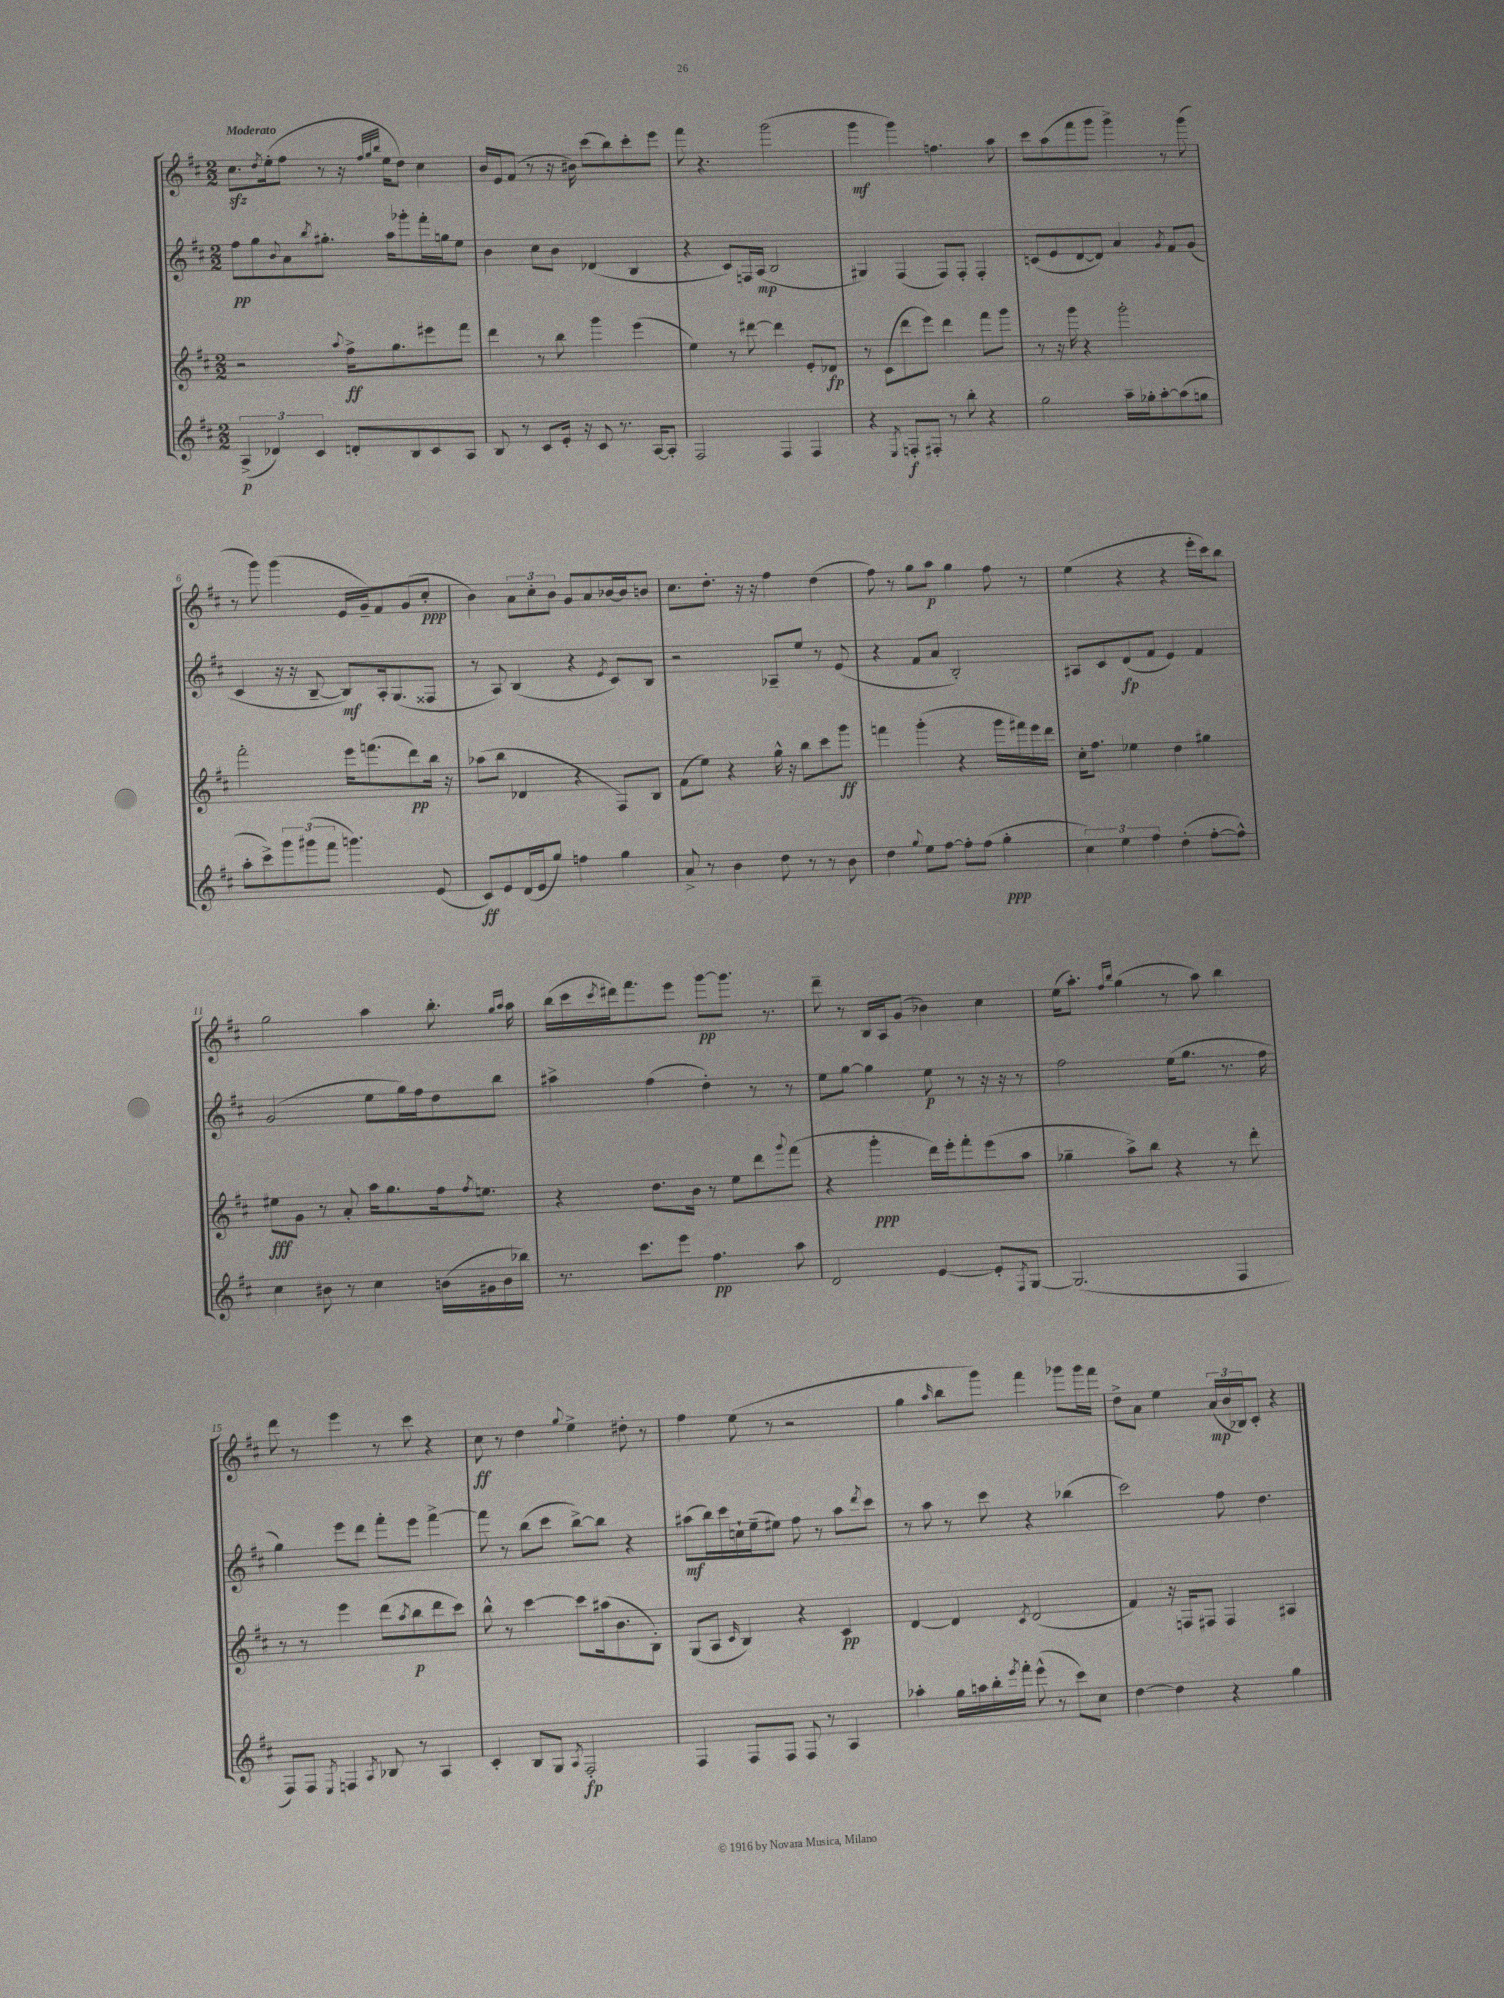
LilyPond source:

<<
\new StaffGroup <<
\new Staff = "s0" {
    \clef treble \key d \major \numericTimeSignature \time 2/2 \tempo "Moderato"
    cis''8.\sfz \acciaccatura { d''8 } e''16-.( fis''8 r8 r16 \grace { fis''32 g''32 b''32 } e''16 d''8) cis''4 |
    b'16 e'16 fis'8( r8 r16 bis'16) cis'''8( b''8) cis'''8-. e'''8 |
    fis'''8 r4. g'''2( |
    g'''4\mf g'''4) f''4. a''8 |
    cis'''8 a''8( fis'''8 g'''8 g'''4->) r8 g'''8( |
    r8 g'''8) g'''4( e'16 g'16--) fis'8 g'8( cis''8-.\ppp |
    b'4) \tuplet 3/2 { a'8 cis''8-. b'8 } g'8 a'8 bes'16~ bes'16 b'8 |
    cis''8. d''8.-. r16 r16 fis''4 d''4( |
    fis''8) r8 g''8 a''8\p g''4 fis''8 r8 |
    e''4( r4 r4 e'''16-. cis'''16) b''8 |
    g''2 a''4 b''8.-. \grace { g''16 a''16 } a''16 |
    b''16( cis'''16 \acciaccatura { cis'''8 } dis'''16) fis'''8. e'''8 g'''8~\pp g'''8. r8. |
    d'''8-- r8 b16 a16 g'8( bes'4) cis''4 |
    e''16( a''8.-.) \grace { fis''16 b''16 } g''4( r8 a''8) b''4 |
    d'''8 r8 e'''4 r8 cis'''8 r4 |
    cis''8\ff r8 d''4 \appoggiatura { g''8 } e''4-> dis''8-. r8 |
    fis''4 e''8( r8 r2 |
    g''4 \grace { a''16 } b''8 g'''8) fis'''4 ges'''8 ges'''16 fis'''16 |
    d''8-> a'8 e''4 \tuplet 3/2 { a'16\mp( b'16 bes16) } cis'8-. r4 \bar "|." |
}
\new Staff = "s1" {
    \clef treble \key d \major \numericTimeSignature \time 2/2
    fis''8\pp g''8 \appoggiatura { b'8 } a'8 \acciaccatura { b''8 } gis''8.-. a''16 ges'''8-. fis'''16-. g''16 e''8 |
    b'4 cis''8 b'8 des'4( b4 |
    r4 cis'8) f16 a16\mp( b2 |
    gis4) fis4( fis8) fis8-. fis4-. |
    c'8( e'8 d'8~ d'8) a'4 \acciaccatura { g'8 } fis'8 g'8( |
    cis'4 r16 r16 b8~-- b8\mf) a16-. g8.( fisis8 |
    r8 a8) b4( r4 \acciaccatura { e'8 } cis'8) b8 |
    r2 aes8-- e''8 r8 e'8( |
    r4 fis'8 a'8 b2-.) |
    ais8 cis'8 d'8\fp( fis'8 e'4) fis'4 |
    g'2( e''8 g''16) fis''16 d''8 b''8 |
    ais''4-> fis''4( d''4-.) r8 r8 |
    e''8 g''8~ g''4 e''8\p r8 r16 r16 r8 |
    fis''2 e''16( g''8. r8. fis''16 |
    g''4) e'''8 d'''8 fis'''8-. e'''8 fis'''4~-> |
    fis'''8 r8 b''8( cis'''8 b''8~->) b''8 r4 |
    ais''8\mf( b''16) cis'''16 c''16-! e''16--( eis''8) fis''8 r8 ais''8 \acciaccatura { d'''8 } cis'''8 |
    r8 a''8 r8 cis'''8 r4 bes''4( |
    cis'''2) fis''8 d''4. \bar "|." |
}
\new Staff = "s2" {
    \clef treble \key d \major \numericTimeSignature \time 2/2
    r2 \appoggiatura { a''8 } fis''16->\ff g''8. eis'''8 fis'''8 |
    d'''4 r8 b''8 g'''4 e'''4( |
    e''4) r8 dis'''8~ dis'''4 e'8-. des'8\fp |
    r8 cis'8( d'''8 e'''8) d'''4 fis'''8 g'''8 |
    r8 r16 g'''16 r4 g'''2-. |
    fis'''2-. e'''16 f'''8.( d'''8\pp) b''16 r16 |
    aes''8( b''8 des'4 r4 fis8) b8 |
    fis'8( e''8) r4 g''16-^ r16 b''8 cis'''8 g'''8\ff |
    f'''4 g'''4-.( r4 g'''16 fis'''16) e'''16 d'''16 |
    cis''16-. fis''8. ees''4 d''4 gis''4 |
    eis''8\fff g'8 r8 a'8-. a''16 g''8. fis''16 \acciaccatura { fis''8 } e''8. |
    r4 d''8. b'16 r8 e''8 d'''8 \appoggiatura { g'''8 } fis'''8( |
    r4 g'''4-.\ppp d'''16) e'''16-. fis'''8-. e'''8( a''8 |
    ges''4-- a''8->) b''8 r4 r8 d'''8-. |
    r8 r8 e'''4 d'''8( \acciaccatura { a''8 } b''8\p d'''8 cis'''8) |
    b''8-^ r8 cis'''4~ cis'''8 ais''16( b'8. b8-.) |
    g8( a8 \grace { cis'16 } b4) r4 cis'4\pp |
    d'4~ d'4 \acciaccatura { cis'8 } d'2( |
    fis'4) r16 f16 fis8 fis4 ais4 \bar "|." |
}
\new Staff = "s3" {
    \clef treble \key d \major \numericTimeSignature \time 2/2
    \tuplet 3/2 { a4->\p( des'4) cis'4 } d'8-. b8 cis'8 a8 |
    b8 r8 cis'8 e'16-. r16 cis'8 r8. a16~ a8-. |
    fis2 fis4 fis4 |
    r4 \acciaccatura { e8 } f8-.\f fis8-. r8 b''8-. r4 |
    g''2 a''16-- ges''16-. a''8~-. a''8( g''8 |
    a''8-. cis'''8->) \tuplet 3/2 { g'''8 gis'''8( fis'''8 } g'''4.) e'8( |
    cis'8\ff) e'8 d'16( e'16 g''8) f''4 g''4 |
    a'8-> r8 b'4 d''8 r8 r8 b'8 |
    d''4 \appoggiatura { g''8 } e''8 fis''8~ fis''8-. fis''8( g''4-.\ppp |
    \tuplet 3/2 { cis''4) e''4 fis''4 } d''4-.( fis''8~-. fis''8-^) |
    cis''4 bis'8 r8 cis''4 b'16( gis'16 b'16 bes''16) |
    r8. cis'''8. e'''8 fis''4.\pp a''8 |
    d'2 e'4~ e'8-. \acciaccatura { fis8 } g8~ |
    g2.( fis4 |
    fis8) fis8 \acciaccatura { e8 } f4 \acciaccatura { a8 } bes8 r8 a4 |
    cis'4-. b8 g8 \acciaccatura { a8 } fis2-.\fp |
    fis4 fis8 fis8 fis8 r8 a4 |
    aes''4-. g''16 a''16 b''16-. \acciaccatura { e'''8 } fis'''16-. e'''8-^( r8 cis'''8) cis''8 |
    d''4~ d''4 r4 g''4 \bar "|." |
}
>>
>>
